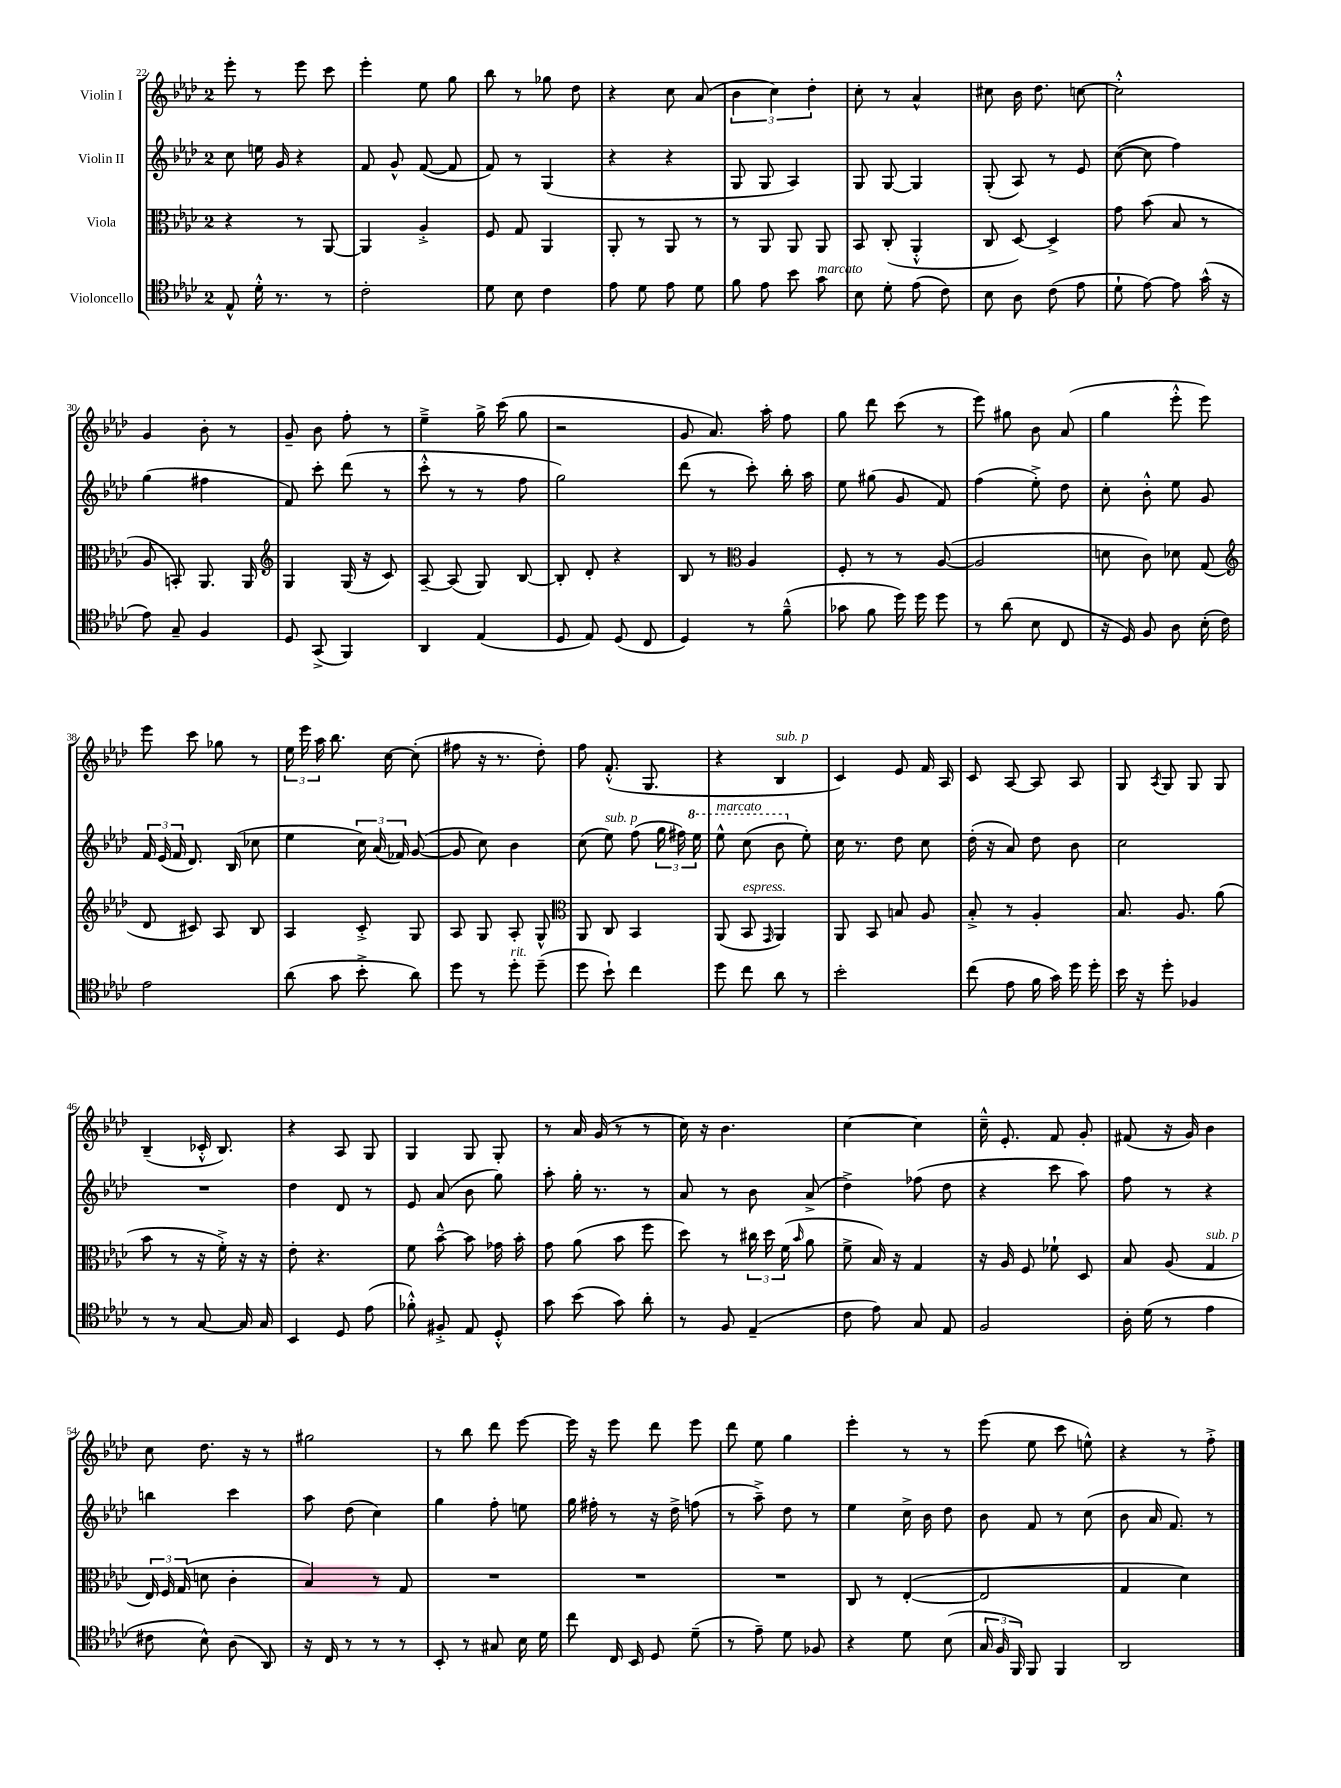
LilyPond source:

<<
\new StaffGroup <<
\new Staff = "s0" \with { instrumentName = "Violin I" } {
    \clef treble \key aes \major \once \override Staff.TimeSignature.style = #'single-digit \time 2/4
    \autoBeamOff ees'''8-. r8 ees'''8 c'''8 |
    ees'''4-. ees''8 g''8 |
    bes''8 r8 ges''8 des''8 |
    r4 c''8 aes'8( |
    \tuplet 3/2 { bes'4 c''4) des''4-. } |
    c''8-. r8 aes'4-^ |
    cis''8 bes'16 des''8. c''8~ |
    c''2-.-^ |
    g'4 bes'8-. r8 |
    g'8-- bes'8 f''8-. r8 |
    ees''4---> g''16-> c'''16( g''8 |
    r2 |
    g'8 aes'8.) aes''16-. f''8 |
    g''8 des'''8 c'''8( r8 |
    ees'''8) gis''8 bes'8 aes'8( |
    g''4 ees'''8-.-^ ees'''8) |
    ees'''8 c'''8 ges''8 r8 |
    \tuplet 3/2 { ees''16 ees'''16 aes''16 } bes''8. c''16~ c''8-.( |
    fis''8 r16 r8. des''8-.) |
    f''8 f'8.-.-^( g8. |
    r4 bes4^\markup { \italic "sub. p" } |
    c'4) ees'8 f'16 aes16 |
    c'8 aes8~ aes8 aes8 |
    g8 \acciaccatura { aes8 } g8 g8 g8 |
    bes4--( ces'16-.-^ bes8.) |
    r4 aes8 g8 |
    g4 g8 g8-. |
    r8 aes'16 g'16( r8 r8 |
    c''16) r16 bes'4. |
    c''4~ c''4 |
    c''16---^ ees'8.-. f'8 g'8-. |
    fis'8( r16 g'16) bes'4 |
    c''8 des''8. r16 r8 |
    gis''2 |
    r8 bes''8 des'''8 ees'''8~ |
    ees'''16 r16 ees'''8 des'''8 ees'''8 |
    des'''8 ees''8 g''4 |
    ees'''4-. r8 r8 |
    ees'''8( ees''8 c'''8 e''8-^) |
    r4 r8 f''8-.-> \bar "|." |
}
\new Staff = "s1" \with { instrumentName = "Violin II" } {
    \clef treble \key aes \major \once \override Staff.TimeSignature.style = #'single-digit \time 2/4
    \autoBeamOff c''8 e''16 g'16 r4 |
    f'8 g'8-^ f'8~( f'8 |
    f'8) r8 g4( |
    r4 r4 |
    g8 g8 aes4) |
    g8 g8~ g4 |
    g8-.( aes8) r8 ees'8 |
    c''8~( c''8 f''4) |
    g''4( fis''4 |
    f'8) c'''8-. des'''8( r8 |
    c'''8-.-^ r8 r8 f''8 |
    g''2) |
    des'''8( r8 c'''8-.) bes''16-. aes''16 |
    ees''8 gis''8( g'8 f'8) |
    f''4( ees''8-.->) des''8 |
    c''8-. bes'8-.-^ ees''8 g'8 |
    \tuplet 3/2 { f'16 ees'16( f'16 } des'8.) bes16( ces''8 |
    ees''4 \tuplet 3/2 { c''16) aes'16( fes'16) } g'8~( |
    g'8 c''8) bes'4 |
    c''8( ees''8^\markup { \italic "sub. p" }) f''8( \tuplet 3/2 { g''16 fis''16) \ottava #1 ees'''16 } |
    ees'''8-^^\markup { \italic "marcato" } c'''8( bes''8 \ottava #0 ees''8-.) |
    c''16 r8. des''8 c''8 |
    des''16-.( r16 aes'8) des''8 bes'8 |
    c''2 |
    R2 |
    des''4 des'8 r8 |
    ees'8 aes'8( bes'8 g''8) |
    aes''8-. g''16-. r8. r8 |
    aes'8 r8 bes'8 aes'8->( |
    des''4->) fes''8( des''8 |
    r4 c'''8 aes''8) |
    f''8 r8 r4 |
    b''4 c'''4 |
    aes''8 des''8( c''4) |
    g''4 f''8-. e''8 |
    g''16 fis''16-. r8 r16 des''16-> f''8( |
    r8 aes''8--->) des''8 r8 |
    ees''4 c''16-> bes'16 des''8 |
    bes'8 f'8 r8 c''8( |
    bes'8 aes'16 f'8.) r8 \bar "|." |
}
\new Staff = "s2" \with { instrumentName = "Viola" } {
    \clef alto \key aes \major \once \override Staff.TimeSignature.style = #'single-digit \time 2/4
    \autoBeamOff r4 r8 aes,8~ |
    aes,4 aes4-.-> |
    f8 g8 aes,4 |
    aes,8-. r8 aes,8 r8 |
    r8 aes,8 aes,8 aes,8 |
    bes,8 c8-.( aes,4-.-^ |
    c8 des8~) des4-> |
    g'8 bes'8( bes8 r8 |
    aes8 b,8-.) aes,8. aes,16 |
    \clef treble g4 g16( r16 c'8) |
    aes8~-- aes8( g8) bes8~ |
    bes8-. des'8-. r4 |
    bes8 r8 \clef alto aes4 |
    f8-. r8 r8 aes8~( |
    aes2 |
    d'8 c'8) des'8 g8( |
    \clef treble des'8 cis'8) aes8 bes8 |
    aes4 c'8-.-> g8 |
    aes8 g8 aes8-. g8-^ |
    \clef alto aes,8 c8 bes,4 |
    aes,8( bes,8^\markup { \italic "espress." } \grace { g,16 } aes,4) |
    aes,8 bes,8 b8 aes8 |
    bes8-.-> r8 aes4-. |
    bes8. aes8. aes'8( |
    bes'8 r8 r16 f'16-.->) r16 r16 |
    ees'8-. r4. |
    f'8 bes'8~---^ bes'8 ges'16 bes'16-. |
    g'8 aes'8( bes'8 f''8 |
    des''8) r8 \tuplet 3/2 { cis''16 des''16 f'16( } \grace { bes'16 } aes'8 |
    f'8-> bes16) r16 g4 |
    r16 aes16 f8 fes'8-! des8 |
    bes8 aes8( g4^\markup { \italic "sub. p" } |
    \tuplet 3/2 { ees16) f16 g16( } d'8 c'4-. |
    bes4) r8 g8 |
    R2 |
    R2 |
    R2 |
    c8 r8 ees4~-.( |
    ees2 |
    g4 des'4) \bar "|." |
}
\new Staff = "s3" \with { instrumentName = "Violoncello" } {
    \clef tenor \key aes \major \once \override Staff.TimeSignature.style = #'single-digit \time 2/4
    \autoBeamOff ees8-^ des'16-.-^ r8. r8 |
    c'2-. |
    des'8 bes8 c'4 |
    ees'8 des'8 ees'8 des'8 |
    f'8 ees'8 bes'8 g'8^\markup { \italic "marcato" } |
    bes8 des'8-. ees'8( c'8) |
    bes8 aes8 c'8( ees'8 |
    des'8-! ees'8~) ees'8 g'16-^( r16 |
    ees'8) g8-- f4 |
    des8 g,8->( f,4) |
    aes,4 ees4( |
    des8 ees8) des8( c8 |
    des4) r8 f'8---^( |
    ges'8 f'8 des''16) des''16 des''8 |
    r8 aes'8( bes8 c8 |
    r16 des16) f8 aes8 bes16-.( c'16) |
    ees'2 |
    aes'8( g'8 bes'8-.-> aes'8) |
    des''8 r8 des''8-.^\markup { \italic "rit." } des''8--( |
    des''8 bes'8-!) c''4 |
    des''8 c''8 aes'8 r8 |
    bes'2-. |
    c''8( ees'8 f'16 g'16) des''16 des''16-. |
    bes'16 r16 des''8-. fes4 |
    r8 r8 g8~ g16 g16 |
    bes,4 des8 ees'8( |
    fes'8-.-^) fis8-.-> ees8 des8-.-^ |
    g'8 bes'8( g'8) aes'8-. |
    r8 f8 ees4--( |
    c'8 ees'8) g8 ees8 |
    f2 |
    aes16-. des'16( r8 ees'4 |
    cis'8 bes8-^) aes8( aes,8) |
    r16 c16 r8 r8 r8 |
    bes,8-. r8 gis8 bes16 des'16 |
    c''8 c16 bes,16 des8 des'8--( |
    r8 ees'8--) des'8 fes8 |
    r4 des'8 bes8( |
    \tuplet 3/2 { g16 f16 f,16) } f,8 f,4 |
    aes,2 \bar "|." |
}
>>
>>
\layout { \context { \Score currentBarNumber = #22 } }
